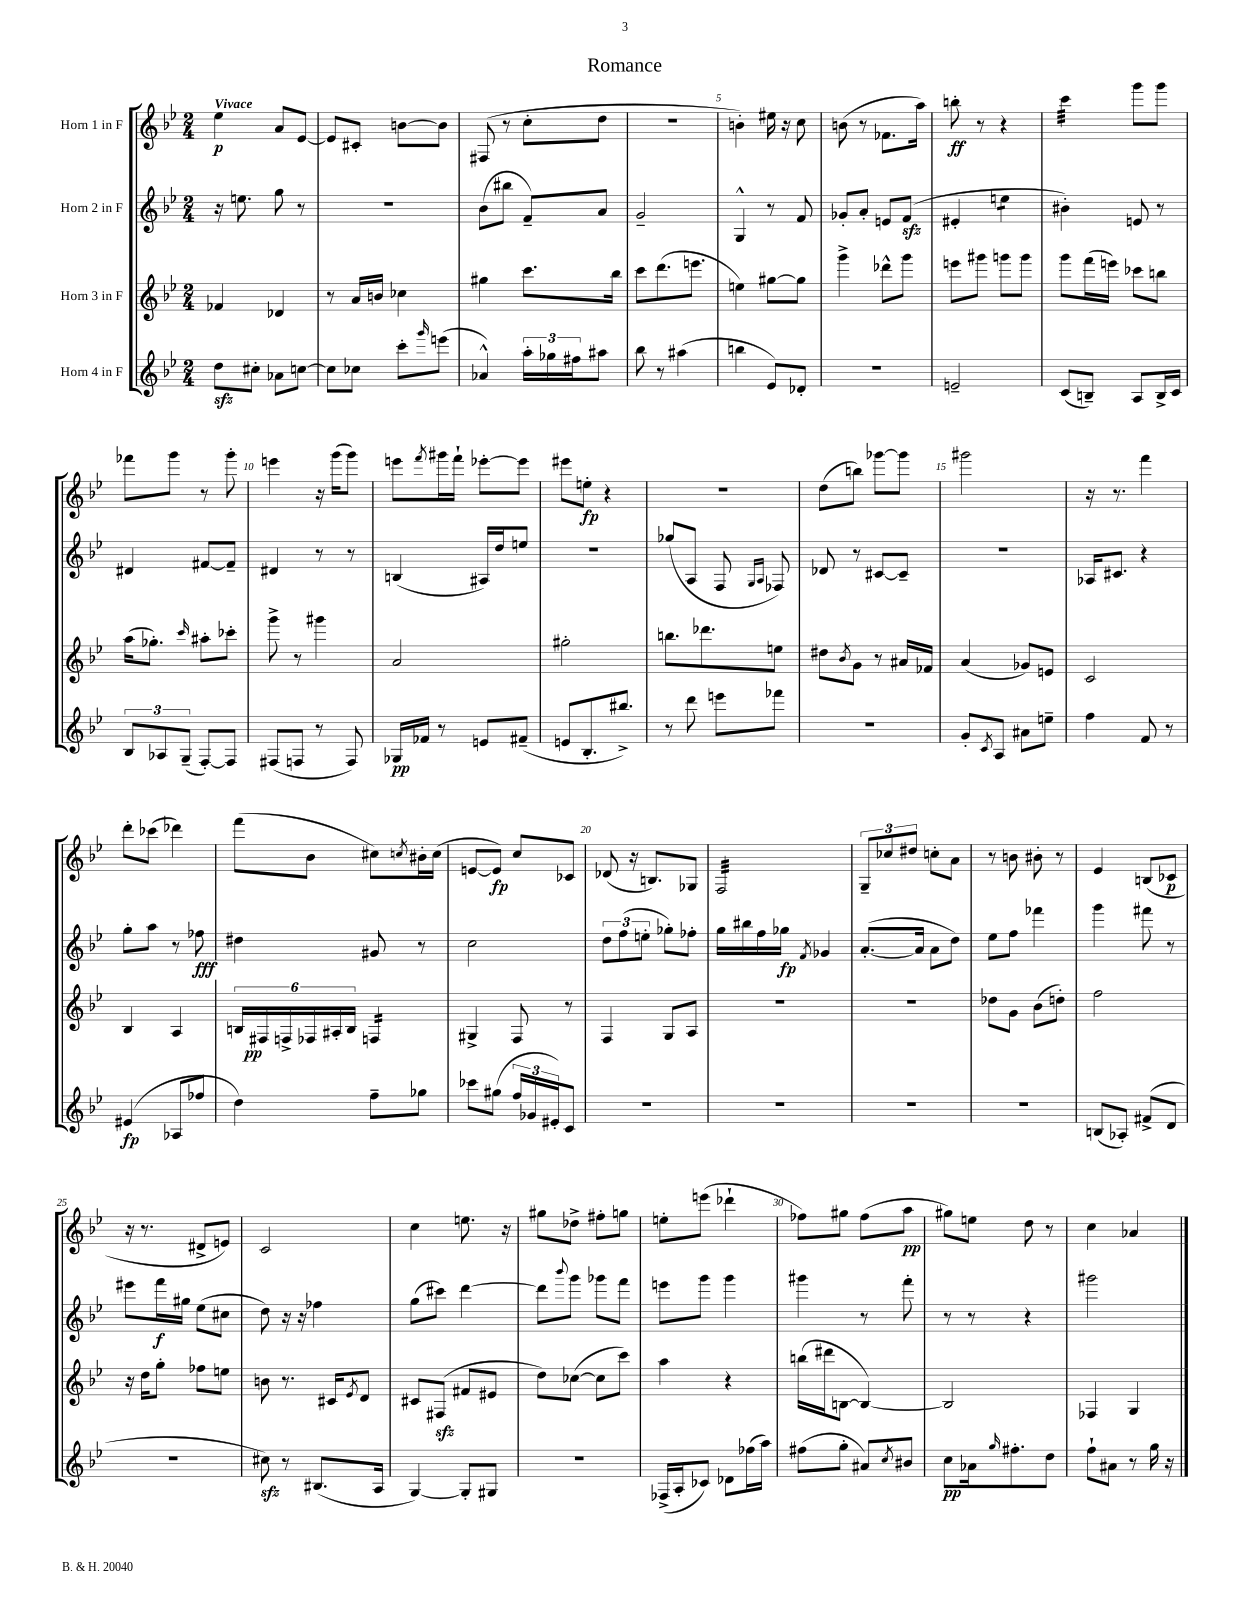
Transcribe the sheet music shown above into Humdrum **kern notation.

**kern	**dynam	**kern	**dynam	**kern	**dynam	**kern	**dynam
*part4	*part4	*part3	*part3	*part2	*part2	*part1	*part1
*staff4	*staff4	*staff3	*staff3	*staff2	*staff2	*staff1	*staff1
*I"Horn 4 in F	*	*I"Horn 3 in F	*	*I"Horn 2 in F	*	*I"Horn 1 in F	*
*clefG2	*	*clefG2	*	*clefG2	*	*clefG2	*
*k[b-e-]	*	*k[b-e-]	*	*k[b-e-]	*	*k[b-e-]	*
*M2/4	*	*M2/4	*	*M2/4	*	*M2/4	*
=1	=1	=1	=1	=1	=1	=1	=1
!	!	!	!	!	!	!LO:TX:a:B:t=Vivace	!
8ddzz\L	.	4f-X/	.	16r	.	4ee-\	p
.	.	.	.	8.een\	.	.	.
8cc#X'\J	.	.	.	.	.	.	.
8a-X\L	.	4d-X/	.	8gg\	.	8a/L	.
[8ccn\J	.	.	.	8r	.	[8e-/J	.
=2	=2	=2	=2	=2	=2	=2	=2
8cc\L]	.	8r	.	2r	.	8e-/L]	.
8cc-X\J	.	16a/LL	.	.	.	8c#X'/J	.
.	.	16bn/JJ	.	.	.	.	.
8ccc'\L	.	4cc-X\	.	.	.	[8bn\L	.
16qqggg/	.	.	.	.	.	.	.
(8eeen\J	.	.	.	.	.	8b\J]	.
=3	=3	=3	=3	=3	=3	=3	=3
4a-X^^/)	.	4gg#X\	.	(8b-\L	.	(8F#X/	.
.	.	.	.	8bb#X\J	.	8r	.
24aa'\LL	.	8.ccc\L	.	8f~/L)	.	8cc'\L	.
24gg-X\	.	.	.	.	.	.	.
24ff#X\J	.	.	.	.	.	.	.
8aa#X\J	.	.	.	8a/J	.	8dd\J	.
.	.	16bb-\Jk	.	.	.	.	.
=4	=4	=4	=4	=4	=4	=4	=4
8bb-\	.	8ccc\L	.	2g~/	.	2r	.
8r	.	(8.ddd\	.	.	.	.	.
(4aa#X\	.	.	.	.	.	.	.
.	.	8.eeen\J	.	.	.	.	.
=5	=5	=5	=5	=5	=5	=5	=5
4bbn\	.	4een\)	.	4G^^/	.	4bn'\)	.
8e-/L)	.	[8gg#X\L	.	8r	.	16ee#X\	.
.	.	.	.	.	.	16r	.
8d-X'/J	.	8gg#\J]	.	8f/	.	8cc\	.
=6	=6	=6	=6	=6	=6	=6	=6
2r	.	4ggg^\	.	8g-X'/L	.	(8bn\	.
.	.	.	.	8a'/J	.	8r	.
.	.	8ddd-X^^\L	.	8en/L	.	8.f-X\L	.
.	.	8ggg\J	.	(8fzz/J	.	.	.
.	.	.	.	.	.	16aa\Jk)	.
=7	=7	=7	=7	=7	=7	=7	=7
2en~/	.	8eeen\L	.	4e#X'/	.	8bbn'\	ff
.	.	8ggg#X\J	.	.	.	8r	.
*	*	*	*	*tremolo	*	*	*
.	.	8gggn\L	.	8een\L	.	4r	.
.	.	8ggg\J	.	8een\J	.	.	.
*	*	*	*	*Xtremolo	*	*	*
=8	=8	=8	=8	=8	=8	=8	=8
*	*	*	*	*	*	*tremolo	*
(8c/L	.	8ggg\L	.	4b#X'\)	.	32ccc\LLL	.
.	.	.	.	.	.	32ccc\	.
.	.	.	.	.	.	32ccc\	.
.	.	.	.	.	.	32ccc\	.
8Bn~/J)	.	(16fff\L	.	.	.	32ccc\	.
.	.	.	.	.	.	32ccc\	.
.	.	16eeen\JJ)	.	.	.	32ccc\	.
.	.	.	.	.	.	32ccc\JJJ	.
*	*	*	*	*	*	*Xtremolo	*
8A/L	.	8ccc-X\L	.	8en/	.	8ggg\L	.
16B^/L	.	8bbn\J	.	8r	.	8ggg\J	.
16c/JJ	.	.	.	.	.	.	.
!!LO:LB:g=z
=9	=9	=9	=9	=9	=9	=9	=9
12B-/L	.	(16aa\KL	.	4d#X/	.	8fff-X\L	.
.	.	8.gg-X'\J)	.	.	.	.	.
12A-X/	.	.	.	.	.	.	.
.	.	.	.	.	.	8ggg\J	.
(12G~/J	.	.	.	.	.	.	.
.	.	16qqccc/	.	.	.	.	.
[8F'/L)	.	8aa#X'\L	.	[8f#X/L	.	8r	.
8F/J]	.	8ccc-X'\J	.	8f#~/J]	.	8ggg'\	.
=10	=10	=10	=10	=10	=10	=10	=10
(8F#X/L	.	8ggg^\	.	4d#X/	.	4eeen\	.
8Fn/J	.	8r	.	.	.	.	.
8r	.	4ggg#X\	.	8r	.	16r	.
.	.	.	.	.	.	(16ggg\KL	.
8F/)	.	.	.	8r	.	8ggg\J)	.
=11	=11	=11	=11	=11	=11	=11	=11
16G-X/LL	pp	2a/	.	(4Bn/	.	8eeen\L	.
16f-X/JJ	.	.	.	.	.	.	.
.	.	.	.	.	.	8qfff/	.
8r	.	.	.	.	.	16ggg#X\L	.
.	.	.	.	.	.	16fff`\JJ	.
8en/L	.	.	.	16A#X/LL)	.	[8eee-X'\L	.
.	.	.	.	16dd/J	.	.	.
(8f#X~/J	.	.	.	8een/J	.	8eee-\J]	.
=12	=12	=12	=12	=12	=12	=12	=12
8en/L	.	2gg#X'\	.	2r	.	8eee#X\L	.
8.B-'/	.	.	.	.	.	8een'\J	fp
.	.	.	.	.	.	4r	.
8.bb#X^/J)	.	.	.	.	.	.	.
=13	=13	=13	=13	=13	=13	=13	=13
8r	.	8.bbn\L	.	(8gg-X/L	.	2r	.
8ddd\	.	.	.	8A/J	.	.	.
.	.	8.ddd-X\	.	.	.	.	.
8eeen\L	.	.	.	8F/	.	.	.
.	.	.	.	16qqG/LL	.	.	.
.	.	.	.	16qqA/JJ	.	.	.
8fff-X\J	.	8een\J	.	8F-X/)	.	.	.
=14	=14	=14	=14	=14	=14	=14	=14
2r	.	8dd#X\L	.	8d-X/	.	(8dd\L	.
.	.	8qb-/	.	.	.	.	.
.	.	8g\J	.	8r	.	8bbn\J)	.
.	.	8r	.	[8c#X/L	.	[8ggg-X\L	.
.	.	16a#X/LL	.	8c#~/J]	.	8ggg-\J]	.
.	.	16f-X/JJ	.	.	.	.	.
=15	=15	=15	=15	=15	=15	=15	=15
8g'/L	.	(4a/	.	2r	.	2ggg#X\	.
8qc/	.	.	.	.	.	.	.
8A/J	.	.	.	.	.	.	.
8a#X\L	.	8g-X/L)	.	.	.	.	.
8een~\J	.	8en/J	.	.	.	.	.
=16	=16	=16	=16	=16	=16	=16	=16
4ff\	.	2c/	.	16A-X/KL	.	16r	.
.	.	.	.	8.c#X/J	.	8.r	.
8f/	.	.	.	4r	.	4fff\	.
8r	.	.	.	.	.	.	.
!!LO:LB:g=z
=17	=17	=17	=17	=17	=17	=17	=17
(4e#X/	fp	4B-/	.	8gg'\L	.	8ddd'\L	.
.	.	.	.	8aa\J	.	(8ccc-X\J	.
8A-X/L	.	4A/	.	8r	.	4ddd-X\)	.
8ff-X/J	.	.	.	8ff-X\	fff	.	.
=18	=18	=18	=18	=18	=18	=18	=18
4dd\)	.	24Bn/LL	.	4dd#X\	.	(8fff\L	.
.	.	24F#X/	pp	.	.	.	.
.	.	24Fn^/	.	.	.	.	.
.	.	24F-X/	.	.	.	8b-\J	.
.	.	24A#X'/	.	.	.	.	.
.	.	24B/JJ	.	.	.	.	.
*	*	*tremolo	*	*	*	*	*
8ff~\L	.	16Fn/LL	.	8g#X/	.	8cc#X\L)	.
.	.	16Fn/	.	.	.	.	.
.	.	.	.	.	.	8qccn/	.
8gg-X\J	.	16Fn/	.	8r	.	16b#X'\L	.
.	.	16Fn/JJ	.	.	.	(16cc\JJ	.
*	*	*Xtremolo	*	*	*	*	*
=19	=19	=19	=19	=19	=19	=19	=19
8ccc-X\L	.	4G#X^/	.	2cc\	.	[8en/L	.
(8gg#X\J	.	.	.	.	.	8e/J])	fp
24ff/LL	.	8F/	.	.	.	8cc/L	.
24g-X/	.	.	.	.	.	.	.
24e#X'/J)	.	.	.	.	.	.	.
8c/J	.	8r	.	.	.	8c-X/J	.
=20	=20	=20	=20	=20	=20	=20	=20
2r	.	4F/	.	12dd\L	.	(8d-X/	.
.	.	.	.	(12ff\	.	.	.
.	.	.	.	.	.	16r	.
.	.	.	.	12een'\J	.	.	.
.	.	.	.	.	.	8.Bn/L)	.
.	.	8G/L	.	8gg-X'\L)	.	.	.
.	.	8A/J	.	8ff-X'\J	.	8G-X/J	.
=21	=21	=21	=21	=21	=21	=21	=21
*	*	*	*	*	*	*tremolo	*
2r	.	2r	.	16gg\LL	.	32F/LLL	.
.	.	.	.	.	.	32F/	.
.	.	.	.	16bb#X\	.	32F/	.
.	.	.	.	.	.	32F/	.
.	.	.	.	16ff\	.	32F/	.
.	.	.	.	.	.	32F/	.
.	.	.	.	16gg-X\JJ	fp	32F/	.
.	.	.	.	.	.	32F/	.
.	.	.	.	8qf/	.	.	.
.	.	.	.	4g-X/	.	32F/	.
.	.	.	.	.	.	32F/	.
.	.	.	.	.	.	32F/	.
.	.	.	.	.	.	32F/	.
.	.	.	.	.	.	32F/	.
.	.	.	.	.	.	32F/	.
.	.	.	.	.	.	32F/	.
.	.	.	.	.	.	32F/JJJ	.
*	*	*	*	*	*	*Xtremolo	*
=22	=22	=22	=22	=22	=22	=22	=22
2r	.	2r	.	([8.a'/L	.	12G~/L	.
.	.	.	.	.	.	12cc-X/	.
.	.	.	.	.	.	12dd#X/J	.
.	.	.	.	16a/Jk]	.	.	.
.	.	.	.	8a\L	.	8ccn'\L	.
.	.	.	.	8dd\J)	.	8a\J	.
=23	=23	=23	=23	=23	=23	=23	=23
2r	.	8dd-X\L	.	8ee-\L	.	8r	.
.	.	8g\J	.	8ff\J	.	8bn\	.
.	.	(8b-\L	.	4fff-X\	.	8b#X'\	.
.	.	8ddn'\J)	.	.	.	8r	.
=24	=24	=24	=24	=24	=24	=24	=24
(8Bn/L	.	2ff\	.	4ggg\	.	4e-/	.
8A-X'/J)	.	.	.	.	.	.	.
(8f#X^/L	.	.	.	8fff#X\	.	(8Bn/L	.
8d/J	.	.	.	8r	.	8c-X/J	p
!!LO:LB:g=z
=25	=25	=25	=25	=25	=25	=25	=25
2r	.	16r	.	8eee#X\L	.	16r	.
.	.	16dd\KL	.	.	.	8.r	.
.	.	8gg'\J	.	16fff\L	f	.	.
.	.	.	.	16gg#X\JJ	.	.	.
.	.	8ff-X\L	.	(8ee-\L	.	8d#X^/L	.
.	.	8een\J	.	8cc#X\J	.	8en/J)	.
=26	=26	=26	=26	=26	=26	=26	=26
8cc#Xzz\)	.	8bn\	.	8dd\)	.	2c/	.
8r	.	8.r	.	16r	.	.	.
.	.	.	.	16r	.	.	.
(8.B#X/L	.	.	.	4ff-X\	.	.	.
.	.	16c#X/KL	.	.	.	.	.
.	.	8qe-/	.	.	.	.	.
.	.	8d/J	.	.	.	.	.
16A/Jk	.	.	.	.	.	.	.
=27	=27	=27	=27	=27	=27	=27	=27
[4G/)	.	8c#X/L	.	(8gg\L	.	4cc\	.
.	.	(8F#Xzz/J	.	8ccc#X\J)	.	.	.
8G'/L]	.	8f#X/L	.	[4ddd\	.	8.een\	.
8G#X/J	.	8e#X/J	.	.	.	.	.
.	.	.	.	.	.	16r	.
=28	=28	=28	=28	=28	=28	=28	=28
2r	.	8dd\L)	.	8ddd\L]	.	8gg#X\L	.
.	.	.	.	8qqbbb-/	.	.	.
.	.	([8cc-X\J	.	8ggg\J	.	8dd-X^\J	.
.	.	8cc-\L]	.	8ggg-X\L	.	8ff#X'\L	.
.	.	8ccc\J)	.	8fff\J	.	8ggn\J	.
=29	=29	=29	=29	=29	=29	=29	=29
(16F-X^/LL	.	4aa\	.	8eeen\L	.	8een'\L	.
16A'/J	.	.	.	.	.	.	.
8c-X/J)	.	.	.	8ggg\J	.	(8eeen\J	.
8d-X\L	.	4r	.	4ggg\	.	4ddd-X`\	.
(16ff-X\L	.	.	.	.	.	.	.
16aa\JJ)	.	.	.	.	.	.	.
=30	=30	=30	=30	=30	=30	=30	=30
(8ff#X\L	.	(16bbn\LL	.	4ggg#X\	.	8ff-X\L)	.
.	.	16ddd#X\J	.	.	.	.	.
8gg'\J	.	[8Bn\J	.	.	.	8gg#X\J	.
8a#X/L)	.	4B/_)	.	8r	.	(8ff-\L	.
8qcc/	.	.	.	.	.	.	.
8b#X/J	.	.	.	8fff'\	.	8aa\J	pp
=31	=31	=31	=31	=31	=31	=31	=31
8cc\L	pp	2B/]	.	8r	.	8gg#X\L)	.
16a-X\k	.	.	.	8r	.	8een\J	.
16qqgg/	.	.	.	.	.	.	.
8.ff#X'\	.	.	.	.	.	.	.
.	.	.	.	4r	.	8dd\	.
8dd\J	.	.	.	.	.	8r	.
=32	=32	=32	=32	=32	=32	=32	=32
8ff`\L	.	4F-X/	.	2ggg#X\	.	4cc\	.
8a#X\J	.	.	.	.	.	.	.
8r	.	4G/	.	.	.	4a-X/	.
16gg\	.	.	.	.	.	.	.
16r	.	.	.	.	.	.	.
==	==	==	==	==	==	==	==
*-	*-	*-	*-	*-	*-	*-	*-
